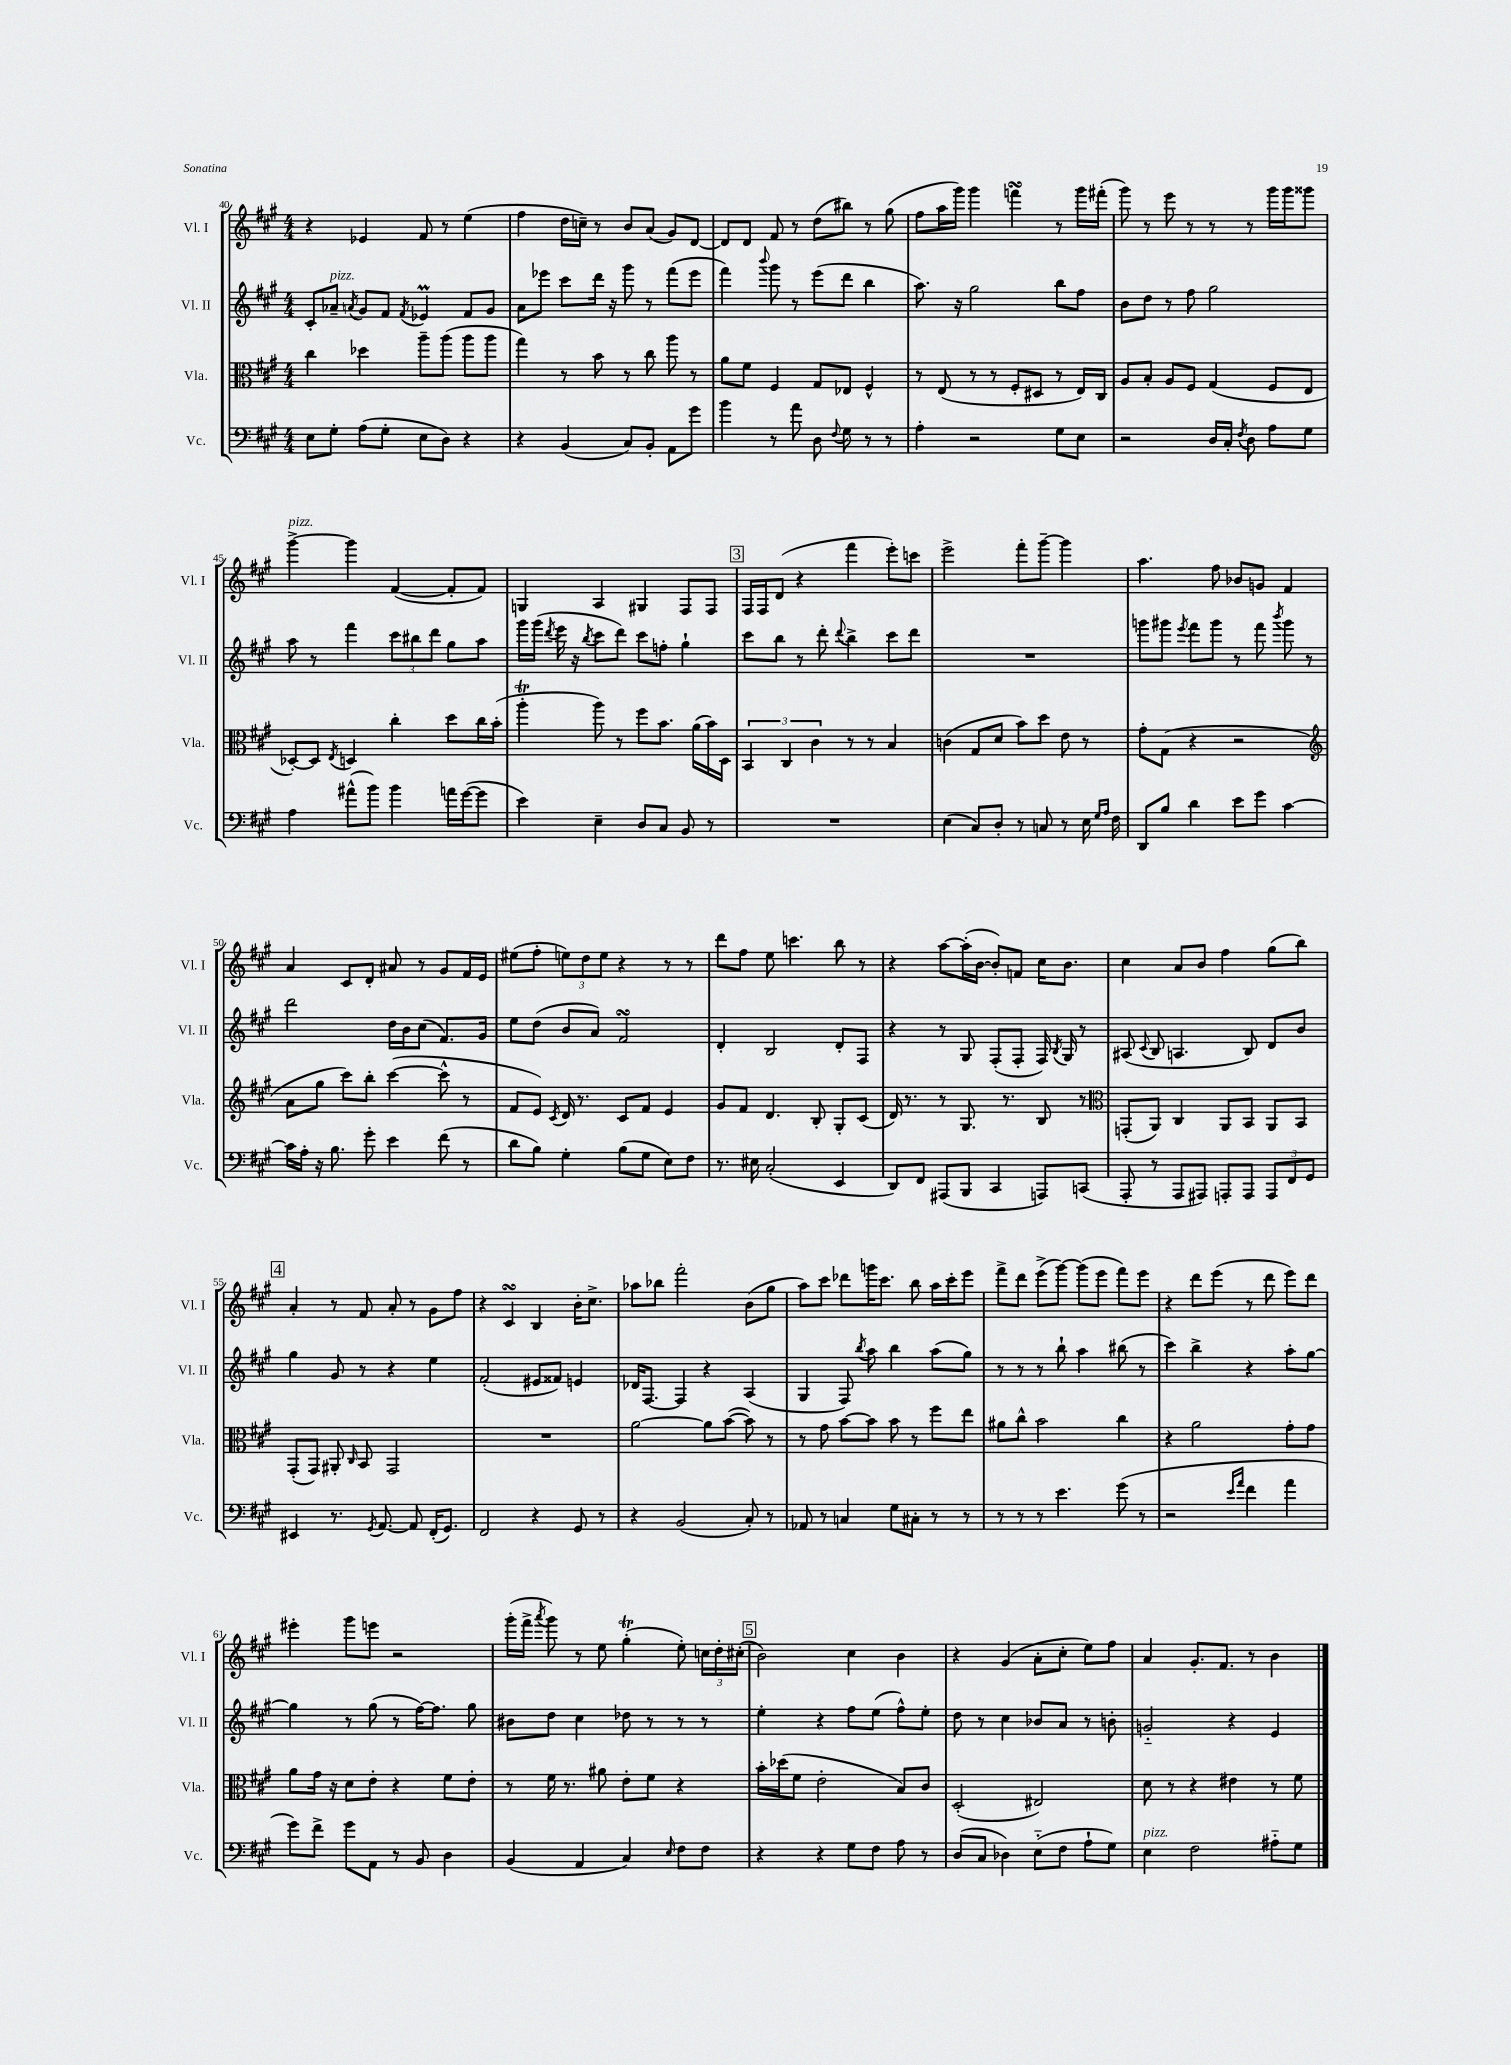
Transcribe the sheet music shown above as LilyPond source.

<<
\new StaffGroup <<
\new Staff = "s0" \with { instrumentName = "Vl. I" shortInstrumentName = "Vl. I" } {
    \clef treble \key a \major \numericTimeSignature \time 4/4
    \autoBeamOff r4 ees'4 fis'8 r8 e''4( |
    fis''4 d''16[ c''16]--) r8 b'8[ a'8]( gis'8[) d'8]~ |
    d'8[ d'8] fis'8 r8 d''8[( bis''8]) r8 gis''8( |
    fis''8[ a''16 gis'''16]) gis'''4 f'''4\turn r8 gis'''16[ fis'''16]-.( |
    gis'''8) r8 e'''8 r8 r8 r8 gis'''16[ gis'''16 gisis'''8] |
    gis'''4~->^\markup { \italic "pizz." } gis'''4 fis'4~( fis'8[-. fis'8]) |
    g4 a4 gis4 fis8[ fis8] |
    \mark \markup { \box "3" } fis16[ fis16 d'8]( r4 fis'''4 e'''8[-.) c'''8] |
    e'''2-> fis'''8[-. gis'''8]~-- gis'''4 |
    a''4. fis''8 bes'8[ g'8] fis'4 |
    a'4 cis'8[ d'8]-. ais'8 r8 gis'8[ fis'16 e'16] |
    eis''8[( fis''8]-. \tuplet 3/2 { e''8[) d''8 e''8] } r4 r8 r8 |
    d'''8[ fis''8] e''8 c'''4. b''8 r8 |
    r4 a''8[~ a''16-.( b'16]~ b'8[-.) f'8] cis''16[ b'8.] |
    cis''4 a'8[ b'8] fis''4 gis''8[( b''8]) |
    \mark \markup { \box "4" } a'4-. r8 fis'8 a'8-. r8 gis'8[ fis''8] |
    r4 cis'4\turn b4 b'16[-. cis''8.]-> |
    aes''8[ bes''8] fis'''2-. b'8[( gis''8] |
    a''8[) cis'''8] des'''8[ g'''16 cis'''8.] b''8 a''16[ cis'''16-. e'''8] |
    fis'''8[-> d'''8] e'''8[->( gis'''8]~) gis'''8[( e'''8] fis'''8[) e'''8] |
    r4 d'''8[ e'''8]( r8 d'''8 e'''8[) d'''8] |
    eis'''4-. gis'''8[ e'''8] r2 |
    gis'''16[-.( fis'''16]-> \acciaccatura { a'''8 } gis'''8) r8 e''8 gis''4-.\trill( e''8-.) \tuplet 3/2 { c''16[ d''16-. cis''16]-.( } |
    \mark \markup { \box "5" } b'2) cis''4 b'4 |
    r4 gis'4( a'8[-. cis''8]-. e''8[) fis''8] |
    a'4 gis'8.[-. fis'8.] r8 b'4 \bar "|." |
}
\new Staff = "s1" \with { instrumentName = "Vl. II" shortInstrumentName = "Vl. II" } {
    \clef treble \key a \major \numericTimeSignature \time 4/4
    \autoBeamOff cis'8[-. aes'8]--^\markup { \italic "pizz." } \acciaccatura { a'8 } gis'8[ fis'8] \acciaccatura { fis'8 } ees'4\prall fis'8[ gis'8] |
    a'8[ ees'''8] cis'''8[ d'''16] r16 gis'''8 r8 fis'''8[( ees'''8] |
    fis'''4) \appoggiatura { b'''8 } gis'''8 r8 e'''8[( d'''8] b''4 |
    a''8.) r16 gis''2 b''8[ fis''8] |
    b'8[ d''8] r8 fis''8 gis''2 |
    a''8 r8 fis'''4 \tuplet 3/2 { cis'''8[ bis''8 d'''8] } gis''8[ a''8] |
    gis'''16[ gis'''16]( \acciaccatura { d'''8 } e'''16 r16 \acciaccatura { b''8 } cis'''8[ d'''8]) cis'''8[ f''8]-. gis''4-! |
    \mark \markup { \box "3" } cis'''8[ b''8] r8 d'''8-. \appoggiatura { d'''8 } b''4-> cis'''8[ d'''8] |
    R1 |
    g'''8[ gis'''8] \acciaccatura { e'''8 } fis'''8[ gis'''8] r8 fis'''8 \acciaccatura { b'''8 } gis'''8 r8 |
    d'''2 d''16[ b'16 cis''8]( fis'8.[) gis'16] |
    e''8[ d''8]( b'8[ a'8]) fis'2\turn |
    d'4-. b2 d'8[-. fis8] |
    r4 r8 gis8 fis8[-.( fis8]-. fis16) \acciaccatura { b8 } gis16 r8 |
    ais8( \appoggiatura { cis'8 } b8 a4. b8) d'8[ b'8] |
    \mark \markup { \box "4" } gis''4 gis'8 r8 r4 e''4 |
    fis'2-.( eis'8[ fisis'8]) e'4 |
    des'16[ fis8.]~ fis4 r4 a4( |
    gis4 fis8) \acciaccatura { b''8 } a''8 b''4 a''8[( gis''8]) |
    r8 r8 r8 b''8-! a''4 bis''8( r8 |
    cis'''4) b''4-> r4 a''8[-. gis''8]~ |
    gis''4 r8 gis''8( r8 fis''16[~) fis''8.] gis''8 |
    bis'8[ d''8] cis''4 des''8 r8 r8 r8 |
    \mark \markup { \box "5" } e''4-. r4 fis''8[ e''8]( fis''8[-^) e''8]-. |
    d''8 r8 cis''4 bes'8[ a'8] r8 b'8-. |
    g'2-_ r4 e'4 \bar "|." |
}
\new Staff = "s2" \with { instrumentName = "Vla." shortInstrumentName = "Vla." } {
    \clef alto \key a \major \numericTimeSignature \time 4/4
    \autoBeamOff cis''4 des''4 a''8[-- a''8]( a''8[ a''8] |
    gis''4) r8 b'8 r8 cis''8 a''8 r8 |
    a'8[ fis'8] fis4 gis8[ ees8] fis4-^ |
    r8 e8( r8 r8 fis8[-. dis8] r8 e16[) cis16] |
    a8[ b8]-. a8[ fis8] gis4( fis8[ e8] |
    des8[~-.) des8] \acciaccatura { e8 } d4 cis''4-. d''8[ cis''16 b'16]-.( |
    a''4-.\trill a''8) r8 fis''8[ b'8.] a'16[( b'16) d16] |
    \mark \markup { \box "3" } \tuplet 3/2 { b,4 cis4 cis'4 } r8 r8 b4 |
    c'4( gis8[ d'8] b'8[) d''8] e'8 r8 |
    gis'8[-. gis8]( r4 r2 |
    \clef treble a'8[ gis''8] cis'''8[) b''8]-. cis'''4~( cis'''8-^ r8 |
    fis'8[ e'8]) \acciaccatura { cis'8 } d'16 r8. cis'8[ fis'8] e'4 |
    gis'8[ fis'8] d'4. b8-. gis8[-. cis'8]( |
    d'16) r8. r8 gis8. r8. b8 r8 |
    \clef alto g,8[-.( a,8]) cis4 a,8[ b,8] a,8[ b,8] |
    \mark \markup { \box "4" } gis,8[-.( gis,8]) ais,8-. \grace { cis16 } b,8 gis,2 |
    R1 |
    a'2~ a'8[ b'8]~( b'8) r8 |
    r8 gis'8 b'8[~ b'8] b'8 r8 fis''8[ e''8] |
    ais'8[ cis''8]-^ b'2 cis''4 |
    r4 a'2 gis'8[-. gis'8] |
    a'8[ gis'16] r16 d'8[ e'8]-. r4 fis'8[ e'8]-. |
    r8 fis'16 r8. ais'8 e'8[-. fis'8] r4 |
    \mark \markup { \box "5" } b'16[-. des''16( fis'8] e'2-. b8[) cis'8] |
    d2-.( eis2) |
    d'8 r8 r4 eis'4 r8 fis'8 \bar "|." |
}
\new Staff = "s3" \with { instrumentName = "Vc." shortInstrumentName = "Vc." } {
    \clef bass \key a \major \numericTimeSignature \time 4/4
    \autoBeamOff e8[ gis8]-. a8[( gis8]-. e8[ d8]) r4 |
    r4 b,4( cis8[) b,8]-. a,8[ gis'8] |
    b'4 r8 a'8 d8 \appoggiatura { fis8 } gis8 r8 r8 |
    a4-. r2 gis8[ e8] |
    r2 d16[ cis16]-. \acciaccatura { fis8 } d8 a8[ gis8] |
    a4 ais'8[-^( b'8]) b'4 a'16[ gis'16~( gis'8] |
    e'4) e4-- d8[ cis8] b,8 r8 |
    \mark \markup { \box "3" } R1 |
    e4( cis8[) d8]-. r8 c8 r8 e16 \grace { gis16[ a16] } fis16 |
    d,8[ b8] d'4 e'8[ gis'8] cis'4~ |
    cis'16[ a16]-. r16 b8. gis'8-. e'4 fis'8( r8 |
    d'8[ b8]) gis4-. b8[( gis8] e8[) fis8] |
    r8. eis16 cis2-.( e,4 |
    d,8[) fis,8] ais,,8[( b,,8] cis,4 a,,8[) c,8]( |
    a,,8-. r8 a,,8[ ais,,8]) a,,8[-. a,,8] \tuplet 3/2 { a,,8[ fis,8 gis,8] } |
    \mark \markup { \box "4" } eis,4 r8. \acciaccatura { gis,8 } a,8.~ a,8 fis,16[-.( gis,8.]) |
    fis,2 r4 gis,8 r8 |
    r4 b,2( cis8-.) r8 |
    aes,8 r8 c4 gis8[ cis8]-. r8 r8 |
    r8 r8 r8 e'4. gis'8( r8 |
    r2 \grace { e'16[ a'16] } fis'4 a'4 |
    gis'8[) fis'8]-> gis'8[ a,8] r8 b,8 d4 |
    b,4( a,4 cis4) \grace { e16 } fis8[ fis8] |
    \mark \markup { \box "5" } r4 r4 gis8[ fis8] a8 r8 |
    d8[( cis8] des4) e8[-_( fis8] a8[-! gis8]) |
    e4^\markup { \italic "pizz." } fis2 ais8[-_ gis8] \bar "|." |
}
>>
>>
\layout { \context { \Score currentBarNumber = #40 } }
